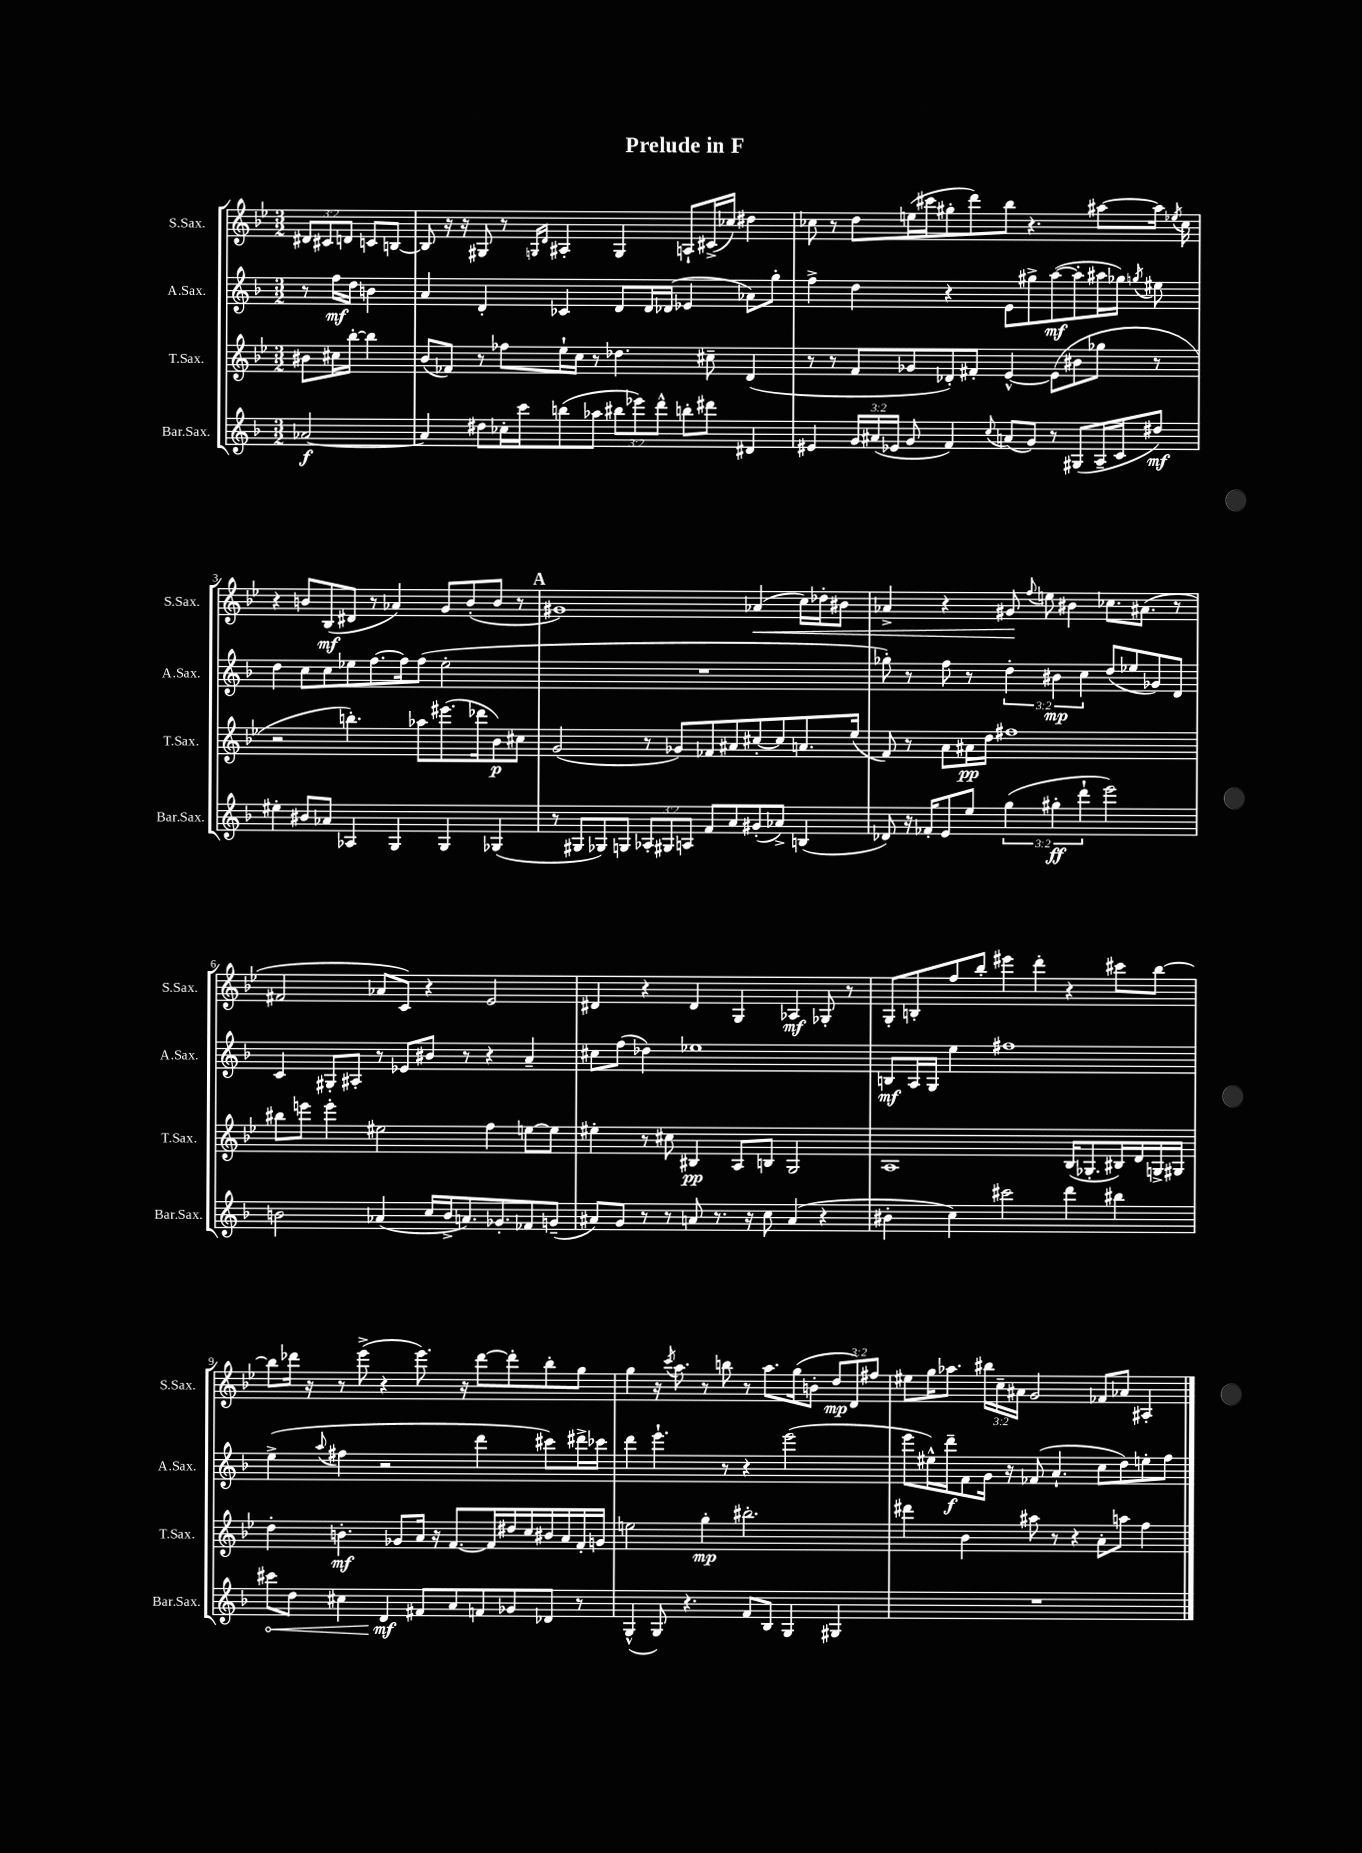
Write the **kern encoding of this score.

**kern	**kern	**kern	**kern
*staff4	*staff3	*staff2	*staff1
*clefG2	*clefG2	*clefG2	*clefG2
*k[b-]	*k[b-e-]	*k[b-]	*k[b-e-]
*M3/2	*M3/2	*M3/2	*M3/2
[2a-	8b#	8r	12d#
.	.	.	12c#
.	16cc#	16ff	.
.	.	.	12d
.	[16bb-'	16dd	.
.	4bb-]	4b	8c
.	.	.	[8B
=	=	=	=
4a-]	(8b-	4a	8B]
.	8f-)	.	16r
.	.	.	16r
8dd#	8r	4d'	8G#
16cc-'	8ff-	.	8r
16ccc	.	.	.
.	.	.	16qqG
.	.	.	16qqd
(8bb	16ee-`	4c-	4A#'
.	16cc	.	.
8aa-	8r	.	.
12bb#	4.dd-	8d	4G
12eee-)	.	.	.
.	.	16d	.
12ddd^^	.	.	.
.	.	(16d-	.
8bb'	.	4e-	8A`
8ddd#	8cc#~	.	(16c#^
.	.	.	16cc-)
4d#	(4d	8a-)	4dd#
.	.	8gg'	.
=	=	=	=
4e#	8r	4ff^	8cc-
.	8r	.	8r
24g	8f	4dd	8dd
(24a#	.	.	.
24e-	.	.	.
8g	8g-	.	(16ee
.	.	.	16ccc#
4f)	8d-')	4r	8gg#'
.	8f#'	.	8ddd)
8qqcc	.	.	.
(8a	[4e-^^	8e	8bb-
8g)	.	8gg#^	4.r
8r	(8e-]	([8aa	.
(8G#	8b#	8aa']	.
16A~	8gg-	16aa#	[8aa#
16c	.	16gg-)	.
.	.	8qgg	.
8dd#)	8r	8ee#	16aa#]
.	.	.	8qee-
.	.	.	16cc-
=	=	=	=
4ee#'	2r	4dd	4r
8b#	.	8cc	8b
8a-	.	8cc	(8B-
4A-	4.bb')	8ee-	8d#
.	.	[8.ff	8r
4G	.	.	4a-)
.	.	16ff]	.
.	8aa-	(8ff	.
4G	(8.eee#	2ee-'	8g
.	.	.	(8b'
.	16ddd-	.	.
(4G-	8b-)	.	8b
.	8cc#	.	8r
=	=	=	=
8r	(2g	1.r	1g#)
8G#	.	.	.
8G-)	.	.	.
8G	.	.	.
12A-'	8r	.	.
12G#	.	.	.
.	8g-)	.	.
12A	.	.	.
8f	8f-	.	.
8a	8a#	.	.
(8g#'	[8cc#'	.	(4a-
8a-^)	8cc#]	.	.
(4B	8.a	.	16cc)
.	.	.	16dd-'
.	.	.	8b#
.	(16ee-	.	.
=	=	=	=
8d-)	8f)	8gg-')	4a-^
16r	8r	8r	.
16f-'	.	.	.
8e	8a	8ff	4r
8ee	16a#	8r	.
.	16dd	.	.
(6gg	1ff#	6dd'	8g#
.	.	.	8qqff
.	.	.	8ee
6gg#'	.	6b#	.
.	.	.	4b#
6ddd`	.	6cc	.
2eee)	.	(8dd	8.cc-
.	.	8ee-	.
.	.	.	(8.a#
.	.	8g-)	.
.	.	8d	8r
=	=	=	=
2b	8bb#	4c	2f#
.	8eee	.	.
.	4eee'	8G#'	.
.	.	8A#'	.
(4a-	2ee#	8r	8a-
.	.	8e-	8c)
16cc	.	8b#	4r
16b^	.	.	.
8.a)	.	8r	.
.	4ff	4r	2e-
8.g-'	.	.	.
8f-	[8ee	4a~	.
(8g~	8ee]	.	.
=	=	=	=
8a#)	4ee#'	8cc#	4d#
8g	.	(8ff	.
8r	8r	4dd-)	4r
8r	8cc#	.	.
8a	4B#	1ee-	4d#
8.r	.	.	.
.	8A	.	4G
16r	.	.	.
8cc	8B	.	.
(4a	2G	.	4A-
4r	.	.	8G-'
.	.	.	8r
=	=	=	=
4b#'	1A	8B	8G'
.	.	16A	8B'
.	.	16G	.
4cc)	.	4ee	8ff
.	.	.	8bb-'
2ccc#	.	1ff#	4eee#
.	.	.	4ddd'
4ddd	(16B-	.	4r
.	8.G-'	.	.
4bb#	16B#)	.	8ccc#
.	16d	.	.
.	16G^	.	[8bb-
.	16G#	.	.
=	=	=	=
8ccc#	4dd'	(4ee^	8bb-]
8dd	.	.	16ddd-
.	.	.	16r
.	.	8qqaa	.
4cc#	4.b'	4ff#	8r
.	.	.	(8eee-^
4d	.	2r	4r
.	8g-	.	.
8f#	16a	.	8.eee-)
.	16r	.	.
8a	[8.f	.	.
.	.	.	16r
8f	.	4ddd	[8ddd-
.	16f]	.	.
8g-	16dd#	.	8ddd-']
.	16cc	.	.
8d-	16b#	8ccc#)	8bb-'
.	16a	.	.
8r	16f'	16ddd#^	8gg
.	16g	16ccc-	.
=	=	=	=
(4G^^	2ee	4ddd	4gg
8G)	.	4.eee`	16r
.	.	.	8qccc
.	.	.	8.aa
4.r	.	.	.
.	4gg'	.	8r
.	.	8r	8bb
8f	2.bb#'	4r	8r
8B-	.	.	8.aa
4G	.	(2eee	.
.	.	.	(16gg
.	.	.	8b'
4G#	.	.	12dd
.	.	.	12d)
.	.	.	12ff#
=	=	=	=
1.r	4ddd#	8eee	8ee#
.	.	16ee#^^)	16gg
.	.	16ddd~	8.aa-
.	4b-	8f	.
.	.	16g	24bb#
.	.	.	24cc~
.	.	16r	.
.	.	.	24a#
.	8aa#	(8f-	2g
.	8r	4.a`	.
.	4r	.	.
.	8a'	8cc	8f-
.	8aa	8dd)	8a-
.	4ff	8ee'	4A#'
.	.	8ff	.
==	==	==	==
*-	*-	*-	*-
